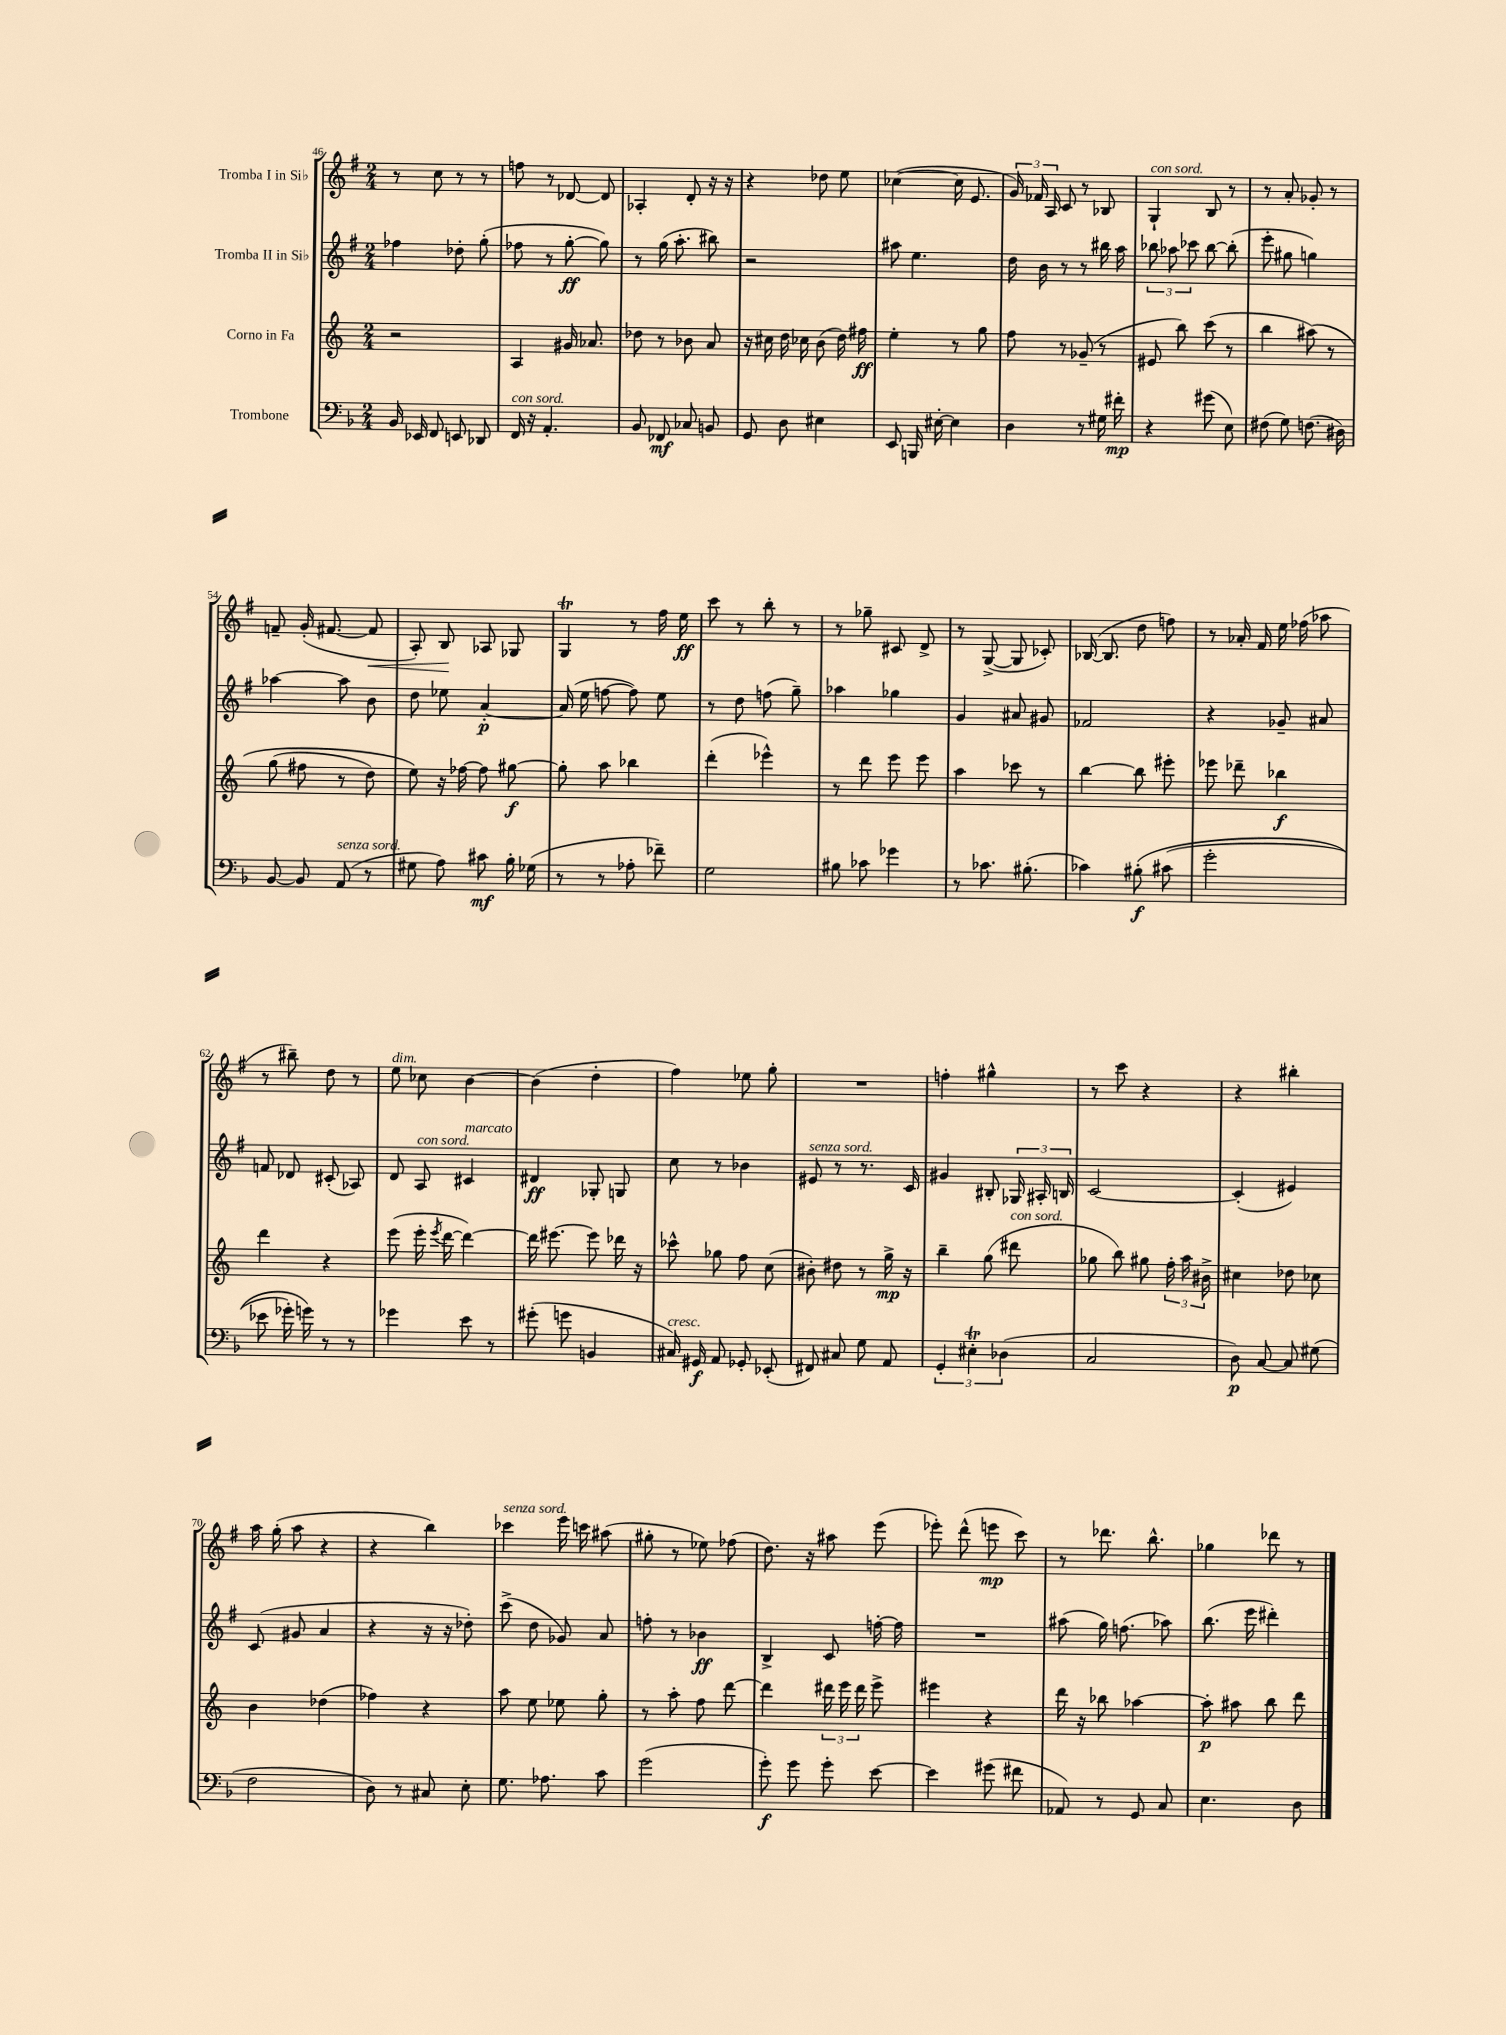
<<
\new StaffGroup <<
\new Staff = "s0" \with { instrumentName = "Tromba I in Sib" } {
    \clef treble \key g \major \numericTimeSignature \time 2/4
    \autoBeamOff r8 c''8 r8 r8 |
    f''8 r8 des'8~ des'8 |
    aes4-. d'8-. r16 r16 |
    r4 des''8 e''8 |
    ces''4~( ces''16 e'8. |
    \tuplet 3/2 { g'16) fes'16 a16 } c'8 r8 bes8 |
    g4-!^\markup { \italic "con sord." } b8 r8 |
    r8 a'8-. ges'8-. r8 |
    f'8-- g'16-.( fis'8.~ fis'8\< |
    a8-.) b8\! aes8 ges8 |
    g4\trill r8 fis''16 e''16\ff |
    c'''8 r8 b''8-. r8 |
    r8 ges''8-- cis'8 d'8-> |
    r8 g8~->( g8 ces'8-.) |
    bes16~( bes8. d''8 f''8) |
    r8 aes'16-. fis'16 e''16 fes''16( aes''8 |
    r8 bis''8--) d''8 r8 |
    e''8^\markup { \italic "dim." } ces''8 b'4~ |
    b'4( d''4-. |
    fis''4) ees''8 g''8-. |
    R2 |
    f''4-. gis''4-^ |
    r8 c'''8 r4 |
    r4 bis''4-. |
    a''16 g''16-.( a''8 r4 |
    r4 b''4) |
    ces'''4^\markup { \italic "senza sord." } e'''16 c'''16 ais''8( |
    gis''8-. r8 ees''8) fes''8( |
    d''8.) r16 ais''8 e'''8( |
    ees'''8-.) d'''8-^( e'''8\mp c'''8) |
    r8 des'''8. b''8.-^ |
    ges''4 des'''8 r8 \bar "|." |
}
\new Staff = "s1" \with { instrumentName = "Tromba II in Sib" } {
    \clef treble \key g \major \numericTimeSignature \time 2/4
    \autoBeamOff fes''4 des''8-. g''8-.( |
    fes''8 r8 g''8~-.\ff g''8) |
    r8 g''16( a''8.-. bis''8) |
    r2 |
    ais''8 e''4. |
    d''16 b'16 r8 r8 bis''16 a''16 |
    \tuplet 3/2 { bes''8 aes''8 ces'''8 } bes''8~ bes''8-.( |
    e'''8-. gis''8 g''4) |
    aes''4~ aes''8 b'8 |
    d''8 ees''8 a'4~-.\p |
    a'16( e''16 f''8~ f''8) e''8 |
    r8 d''8 f''8( g''8--) |
    aes''4 ges''4 |
    g'4 ais'8 gis'8 |
    fes'2 |
    r4 ges'8-- ais'8 |
    f'8 des'8 cis'8-.( aes8) |
    d'8 a8^\markup { \italic "con sord." } cis'4^\markup { \italic "marcato" } |
    dis'4\ff ges8-. g8 |
    c''8 r8 bes'4 |
    eis'8^\markup { \italic "senza sord." } r8 r8. c'16 |
    gis'4 bis8-. \tuplet 3/2 { ges16 ais16-. b16 } |
    c'2~ |
    c'4-.( eis'4) |
    c'8( gis'8 a'4 |
    r4 r16 r16 des''8-.) |
    c'''8->( d''8 ges'8) a'8 |
    f''8-. r8 bes'4\ff |
    b4-> c'8 f''16~-. f''16 |
    R2 |
    ais''8( g''16) f''8.( aes''8) |
    b''8.( e'''16 dis'''4-.) \bar "|." |
}
\new Staff = "s2" \with { instrumentName = "Corno in Fa" } {
    \clef treble \key c \major \numericTimeSignature \time 2/4
    \autoBeamOff r2 |
    a4 gis'16 aes'8. |
    des''8 r8 bes'8 a'8 |
    r16 cis''16 d''16 ces''16 b'8( d''16) fis''16\ff |
    e''4-. r8 g''8 |
    f''8 r8 ges'8--( r8 |
    eis'8 b''8) c'''8( r8 |
    b''4 ais''8)\( r8 |
    g''8( fis''8 r8 d''8) |
    e''8\) r16 fes''16~ fes''8 gis''8~\f |
    gis''8-. a''8 bes''4 |
    d'''4-.( ees'''4-^) |
    r8 d'''8 e'''8 e'''8 |
    a''4 ces'''8 r8 |
    b''4~ b''8 eis'''8-. |
    ees'''8 des'''8-- bes''4\f |
    d'''4 r4 |
    e'''8( e'''16-. \acciaccatura { e'''8 } d'''16~ d'''4~) |
    d'''16 eis'''8.~ eis'''8 des'''16 r16 |
    ces'''8-^ ges''8 f''8 c''8( |
    bis'8-.) dis''8 r8 g''16->\mp r16 |
    b''4-- g''8( dis'''8^\markup { \italic "con sord." } |
    ges''8 b''8) gis''8 \tuplet 3/2 { f''16-. a''16 bis'16-> } |
    cis''4 des''8 ces''8 |
    b'4 des''4( |
    fes''4) r4 |
    a''8 e''8 ees''8 g''8-. |
    r8 a''8-. f''8 d'''8~ |
    d'''4 \tuplet 3/2 { dis'''16 e'''16 dis'''16 } e'''8-> |
    eis'''4 r4 |
    d'''16 r16 bes''8 aes''4~ |
    aes''8-.\p ais''8 b''8 d'''8 \bar "|." |
}
\new Staff = "s3" \with { instrumentName = "Trombone" } {
    \clef bass \key f \major \numericTimeSignature \time 2/4
    \autoBeamOff bes,16 ees,16 f,8 e,8 des,8 |
    f,16^\markup { \italic "con sord." } r16 a,4.-. |
    bes,8 fes,8\mf ces8 b,8 |
    g,8 d8 eis4 |
    e,8 b,,16 eis16~-. eis4 |
    d4 r8 gis16 fis'16-.\mp |
    r4 gis'8( e8) |
    fis8( g8) f8.( dis16) |
    bes,8~ bes,8 a,8^\markup { \italic "senza sord." }( r8 |
    gis8 a8) cis'8\mf bes16-. ges16( |
    r8 r8 aes8-. fes'8--) |
    g2 |
    bis8 ces'8 ges'4 |
    r8 ces'8. bis8.-.( |
    ces'4) bis8-.\f\( cis'8( |
    g'2-. |
    ees'8 ges'16-.) g'16\) r8 r8 |
    ges'4 e'8 r8 |
    gis'8-.( g'8 b,4 |
    cis16^\markup { \italic "cresc." }) gis,16\f a,8 ges,8-. ees,8-.( |
    fis,8) cis8 g8 a,8 |
    \tuplet 3/2 { g,4-. eis4-.\trill des4( } |
    c2 |
    d8\p) c8~ c8 gis8( |
    f2 |
    d8) r8 cis8 e8-. |
    g8. aes8. c'8 |
    g'2( |
    g'8-.\f) g'8 g'8-. e'8~ |
    e'4 gis'8( fis'8 |
    aes,8) r8 g,8 c8 |
    e4. d8 \bar "|." |
}
>>
>>
\layout { \context { \Score currentBarNumber = #46 } }
